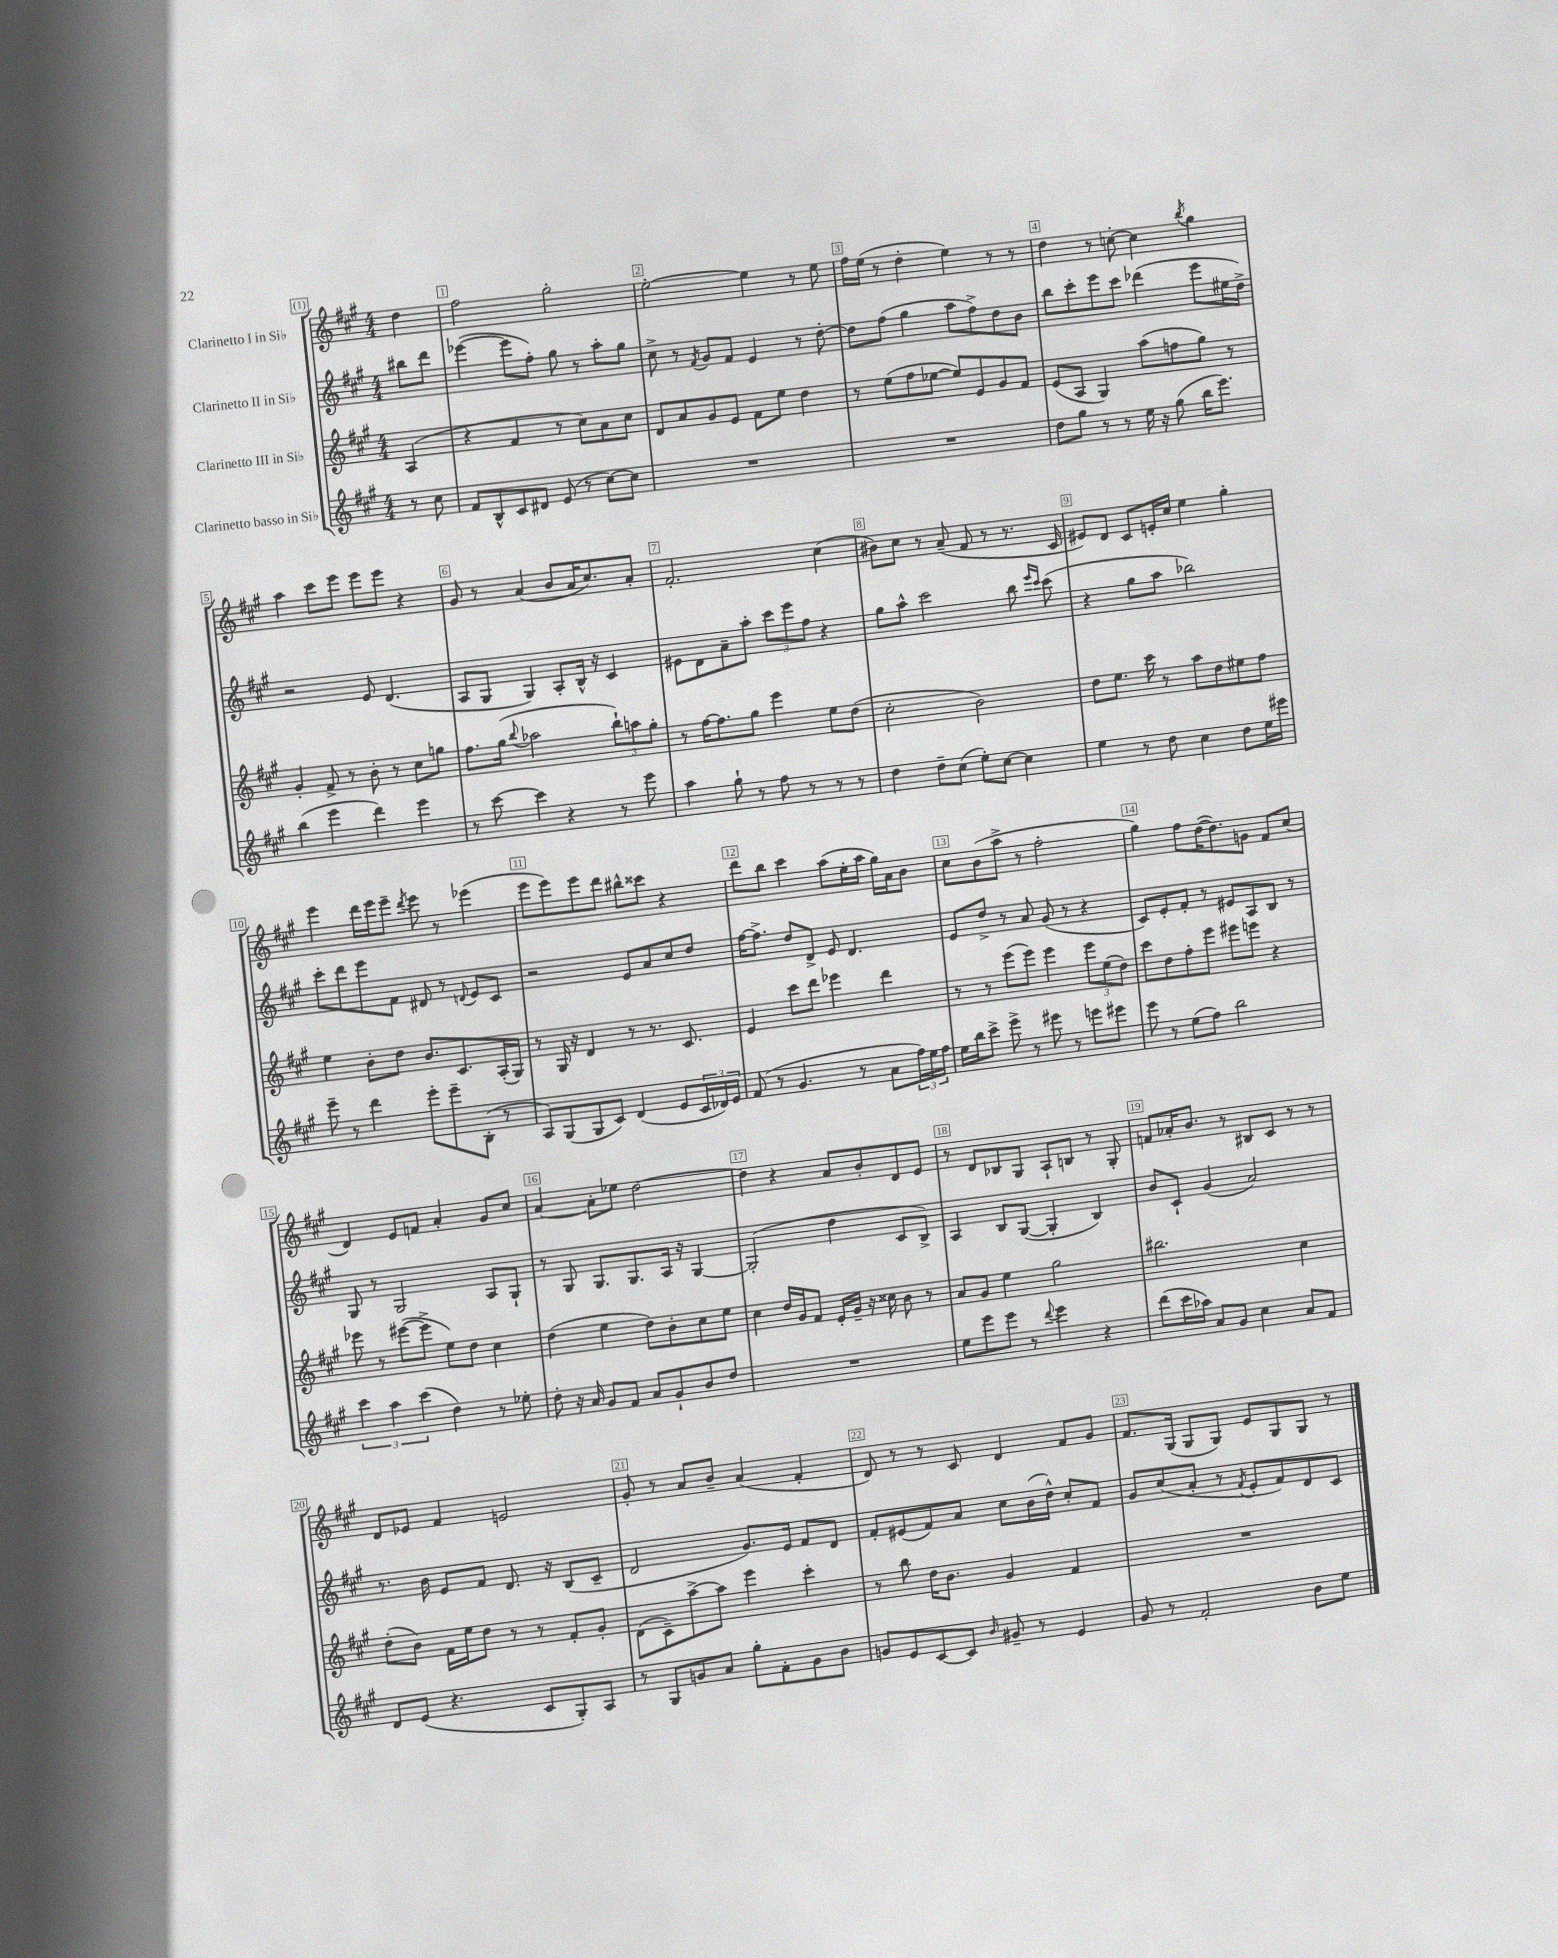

**kern	**kern	**kern	**kern
*part4	*part3	*part2	*part1
*staff4	*staff3	*staff2	*staff1
*I"Clarinetto basso in Si♭	*I"Clarinetto III in Si♭	*I"Clarinetto II in Si♭	*I"Clarinetto I in Si♭
*clefG2	*clefG2	*clefG2	*clefG2
*k[f#c#g#]	*k[f#c#g#]	*k[f#c#g#]	*k[f#c#g#]
*M4/4	*M4/4	*M4/4	*M4/4
=	=	=	=
8r	(4A/	8bb#X\L	4dd\
8cc#\	.	8ddd\J	.
=1	=1	=1	=1
8f#/L	4r	([4eee-X\	2ff#\
8B^^/	.	.	.
8c#/	4f#/	8eee-\L]	.
8d#X/J	.	8ff#'\J)	.
(8e/	8r	8gg#\	2gg#'\
8r	8cc#\L)	8r	.
[8cc#\L)	8a\	8aa'\L	.
8cc#\J]	8cc#\J	8gg#\J	.
=2	=2	=2	=2
1r	8d/L	8cc#^\	[2ee'\
.	8a/	8r	.
.	.	8qf#/	.
.	8g#/	8g#/L	.
.	8e/J	8f#/J	.
.	8f#\L	4e/	4ee\]
.	8ee\J	.	.
.	4dd\	8r	8r
.	.	[8dd'\	8ee\
=3	=3	=3	=3
1r	8r	8dd\L]	16ff#\LL
.	.	.	(16ee\JJ
.	(8ee\L	(8ff#\J	8r
.	8ff#\	4gg#\	4dd'\
.	[8ee-X\J	.	.
.	8ee-/L])	8aa\L	4ee\)
.	8e/	8ff#^\)	.
.	8g#/	8dd\	8r
.	8f#/J	8b\J	8r
=4	=4	=4	=4
8dd\L	(8e/L	8bb\L	4dd\
8gg#\J	8A/J	8ccc#'\	.
8r	4G#/)	8eee\	8r
8r	.	8ccc#\J	[8ccn'\
16ee\	(8aa\L	(4ddd-X\	4cc\]
16r	.	.	.
(8gg#\	8ffn\	.	.
.	.	.	8qbb/
16bb\KL	8gg#\J)	8eee\L	4gg#\
8.eee\J)	.	.	.
.	8r	16ee#X\L	.
.	.	16dd^\JJ)	.
!!LO:LB:g=z
=5	=5	=5	=5
(4bb\	4g#'/	2r	4aa\
4eee\	8f#^/	.	8ccc#\L
.	8r	.	8eee\J
4ddd\)	8b'\	8e/	8eee\L
.	8r	(4.d/	8eee\J
4eee\	8cc#\L	.	4r
.	8ggn\J	.	.
=6	=6	=6	=6
8r	8.ff#\L	8A/L	8g#/
[8ccc#\	.	8G#/J	8r
.	(16gg#\Jk	.	.
.	8qqbb/	.	.
4ccc#\]	2aa-X\	4G#/)	(4a/
4r	.	8A'/L	8b/L
.	.	16B^^/Jk	16a/K
.	.	16r	8.cc#/)
8r	12bb`\L)	4c#/	.
.	12aan\	.	.
8eee\	.	.	8a'/J
.	12gg#'\J	.	.
=7	=7	=7	=7
4aa\	8r	8e#X\L	2.f#'/
.	[16ff#\KL	8d\	.
.	8.ff#\]	.	.
8gg#`\	.	8a~\	.
8r	8gg#\J	8aa'\J	.
8ff#\	4eee\	12ccc#\L	.
.	.	12eee\	.
8r	.	.	.
.	.	12ff#\J	.
8r	8ee\L	4r	(4cc#\
8r	(8dd\J	.	.
=8	=8	=8	=8
4dd\	2cc#'\	8gg#\L	8b#X\L)
.	.	8aa^^\J	8cc#\J
8dd~\L	.	2ccc#\	8r
(8cc#\J	.	.	(8a~/
8ee'\L)	2b\)	.	8f#/
[8cc#\J	.	.	8r
4cc#\]	.	8bb\	8.r
.	.	16qqeee/LL	.
.	.	16qqccc#/JJ	.
.	.	(8ccc#\	.
.	.	.	16c#/
=9	=9	=9	=9
4ee\	8dd\L	4r	8e#X/L)
.	8.ee\J	.	8d/J
8r	.	8gg#\L	8c#/L
.	16ccc#\	.	.
8dd\	8r	8aa\J	16en'/L
.	.	.	16cc#/JJ
4cc#\	8aa\L	2bb-X\)	4ee\
.	8dd\	.	.
8dd\L	8ee#X\	.	4gg#'\
16ee\L	8ff#\J	.	.
16eee#X\JJ	.	.	.
!!LO:LB:g=z
=10	=10	=10	=10
8eee~\	4ee\	8ccc#'\L	4eee\
8r	.	8ddd\	.
4ddd\	8b'\L	8eee\	16ddd\LL
.	.	.	16eee\J
.	8dd\J	8f#\J	8eee~\J
.	.	.	8qddd/
8eee'\L	8.b/L	8d#X/	8eee\
8eee~\	.	8r	8r
.	8.c#/	.	.
.	.	8qqdn/	.
(8B'\J	.	8e/L	(4eee-X\
8r	(16A'/L	8c#/J	.
.	16G#/JJ)	.	.
=11	=11	=11	=11
8A/L)	8r	2r	8eee\L
(8G#/	16G#/	.	8eee\)
.	16r	.	.
8G#/	4d/	.	8eee\
8c#/J)	.	.	8ddd\J
(4d/	8r	8e/L	8bb#X^^\L
.	8.r	8a/	8ccc##X\J
8e/L	.	8cc#/	4r
.	8.c#/	.	.
24c#/L	.	8dd/J	.
24d-X/)	.	.	.
24e/JJ	.	.	.
=12	=12	=12	=12
(8f#/	4e/	[16ff#\KL	8ddd\L
.	.	8.ff#^\J]	.
8r	.	.	8bb\J
4.g#/	8ccc#\L	8dd/L	4ccc#\
.	8ddd\J	8d^/J	.
.	4eee-X\	8e/	(8aa\L
8r	.	4.d/	16ee'\L
.	.	.	16aa\JJ
8a\L	4ddd\	.	16gg#\LL)
.	.	.	16a\J
24ff#\L)	.	.	8b\J
24ee\	.	.	.
24ff#\JJ	.	.	.
=13	=13	=13	=13
16ee\LL	8r	8e/L	8cc#\L
16bb\J	.	.	.
8ccc#^\J	8r	8dd^/J	(8b\
8eee^\	(8eee\L	8r	8aa^\J
8r	8eee\J)	8a/	8r
8eee#X\	4eee\	(8g#/	2ff#'\
8r	.	8r	.
8eeen\L	12eee\L	4r	.
.	(12ee\	.	.
8eee#X\J	.	.	.
.	12dd\J)	.	.
=14	=14	=14	=14
8eee\	8ccc#\L	8c#/L)	4gg#\)
8r	8dd\	8e'/	.
(8ee\L	8ff#'\	8f#'/J	8ff#\L
8ff#\J)	8eee\J	8r	([16dd\K
.	.	.	8.dd\])
2bb\	8eee#X\L	8e#X/L	.
.	8eeen\J	8A/	8gn\J
.	4r	8B/J	8f#/L
.	.	8r	(8cc#/J
!!LO:LB:g=z
=15	=15	=15	=15
6ccc#\	8eee-X\	8G#/	4d/)
.	8r	8r	.
6aa\	.	.	.
.	([8eee#X\L	2G#/	8e/L
(6ccc#\	.	.	.
.	8eee#^\J]	.	8fn/J
4dd\)	8ee\L)	.	4a'/
.	8dd\J	.	.
8r	4cc#\	8A/L	8g#/L
8ee-X'\	.	8G#`/J	8cc#/J
=16	=16	=16	=16
8dd'\	(4dd\	8r	[4a/
16r	.	8G#/	.
16a/	.	.	.
8g#/L	4ee\	8.G#/L	8a'\L]
8f#/J	.	.	8ee-X\J
.	.	8.G#/	.
8a/L	8dd\L)	.	[2dd\
8g#`/	8b'\	16A/Jk	.
.	.	16r	.
8b/	8cc#\	[4G#/	.
8dd/J	8ee\J	.	.
=17	=17	=17	=17
1r	4cc#\	(2G#'/]	4dd\]
.	16dd/LL	.	4r
.	16g#/J	.	.
.	8f#/J	.	.
.	16e'/LL	4dd\	8a/L
.	16g#~/JJ	.	.
.	16r	.	8b'/
.	16cc##X\	.	.
.	8b\	8c#/L	8d/
.	8r	8B^/J)	8e/J
=18	=18	=18	=18
8ee\L	8a/L	4A/	8r
8eee\	8g#/J	.	8d/L
8eee\J	4ee\	8B/L	8B-X/
8r	.	([8G#/J	8G#/J
8qqddd/	.	.	.
4eee\	2gg#\	4G#'/]	8A`/L
.	.	.	8Bn/J
4r	.	4B/)	8r
.	.	.	8G#'/
=19	=19	=19	=19
(8ddd\L	2.bb#X\	8b/L	8fn/L
16ccc#\L	.	8c#`/J	16a-X'/K
16aa-X\JJ)	.	.	8.b/J
8a/L	.	(4g#/	.
8g#/J	.	.	8r
4cc#\	.	2a/)	8B#X/L
.	.	.	8c#/J
8a/L	4cc#\	.	8r
8f#/J	.	.	8r
!!LO:LB:g=z
=20	=20	=20	=20
8d/L	(8dd'\L	8.r	8d/L
(8e/J	8b\J)	.	8e-X/J
.	.	16b\	.
4.r	16f#\LL	8e/L	4f#/
.	16ee\J	.	.
.	8dd\J	8f#/J	.
.	8r	8.d/	2en/
8c#/L	8r	.	.
.	.	16r	.
8G#'/)	8f#'/L	(8B/L	.
8A/J	8g#'/J	8c#~/J	.
=21	=21	=21	=21
8r	(8d\L	2d/	8g#'/
8G#/L	8c#~\)	.	8r
8gn/	[8aa^\	.	8a/L
8a/J	8aa\J]	.	8b~/J
8gg#'\L	4eee\	8.g#/L)	(4a/
8f#'\	.	.	.
.	.	16e/Jk	.
8g\	4ccc#'\	8f#/L	4f#'/
8b\J	.	8d/J	.
=22	=22	=22	=22
8gn/L	8r	8f#'/L	8d/)
8e/	8bb\	(8e#X/	8r
[8c#/	16dd\KL	8f#/)	8r
.	8.b\J	.	.
8c#/J]	.	8a/J	8c#/
16qqb/	.	.	.
8g#X~/	4g#/	8cc#\L	4d/
8r	.	(16b\L	.
.	.	16dd^^\JJ)	.
4e/	4f#/	8cc#'/L	8f#/L
.	.	8f#/J	8g#/J
=23	=23	=23	=23
8g#/	1r	8g#/L	8.f#/L
8r	.	(8cc#/	.
.	.	.	(16G#/Jk
2f#'/	.	8a'/J	8G#/L
.	.	8r	8G#/J)
.	.	8qf#/	.
.	.	8e'/L	8e/L
.	.	8f#/)	8G#/
8b\L	.	8d/	8G#/J
8ee\J	.	8c#/J	8r
==	==	==	==
*-	*-	*-	*-
